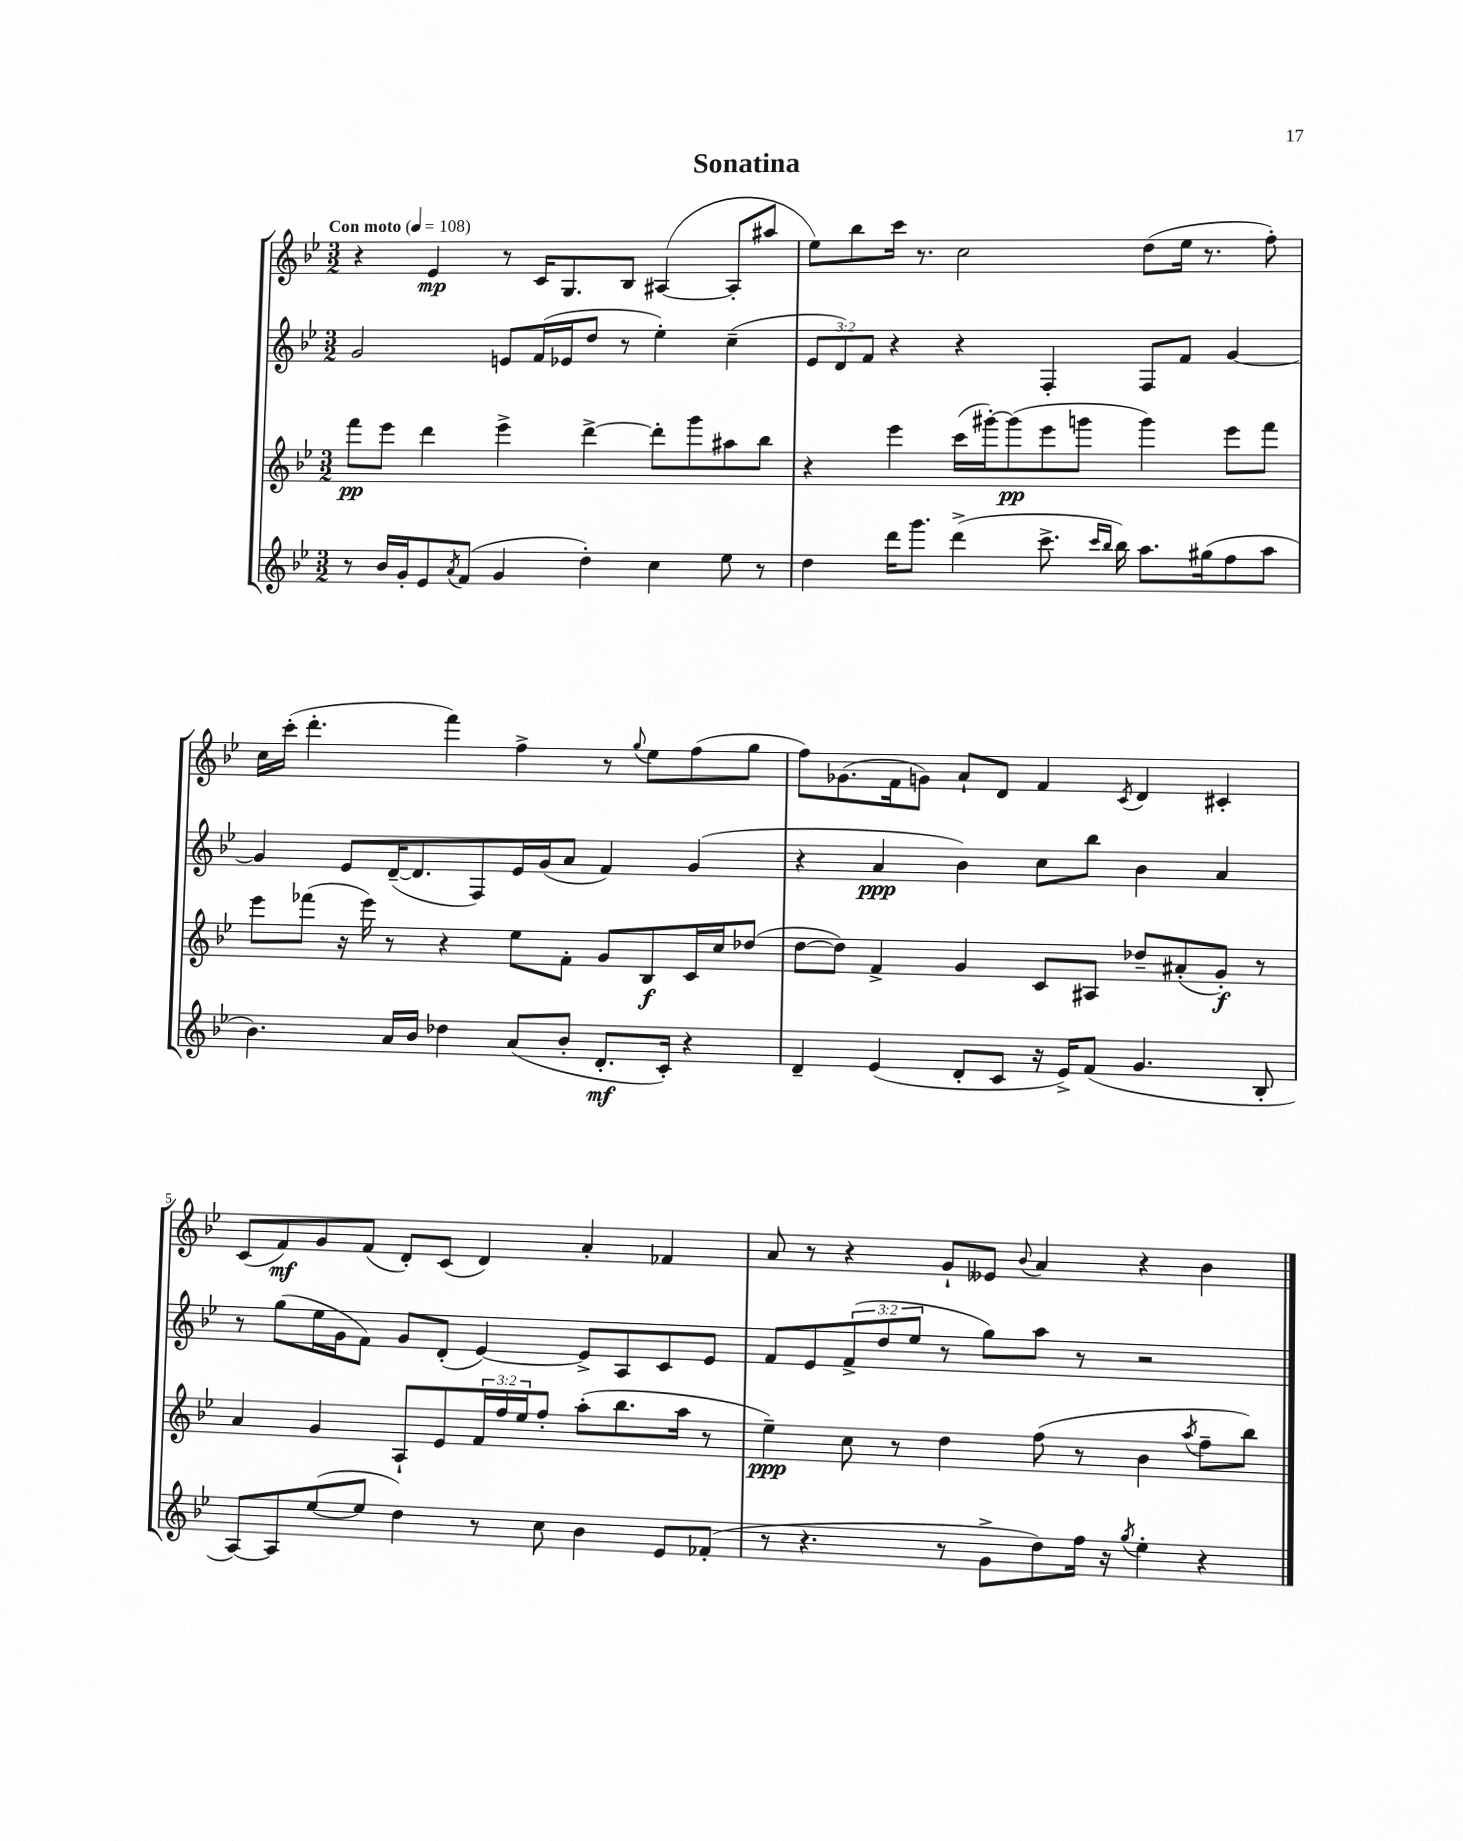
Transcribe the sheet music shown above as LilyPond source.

\header { title = "Sonatina" }
<<
\new StaffGroup <<
\new Staff = "s0" {
    \clef treble \key bes \major \numericTimeSignature \time 3/2 \tempo "Con moto" 4 = 108
    r4 ees'4\mp r8 c'16 g8. bes8 ais4~( ais8-. ais''8 |
    ees''8) bes''8 c'''16 r8. c''2 d''8( ees''16 r8. f''8-.) |
    c''16 c'''16-.( d'''4.-. f'''4) f''4-> r8 \appoggiatura { g''8 } ees''8 f''8( g''8 |
    f''8) ges'8.( f'16 g'8) a'8-! d'8 f'4 \acciaccatura { c'8 } d'4 cis'4-. |
    c'8( f'8\mf) g'8 f'8( d'8-.) c'8( d'4) a'4-. fes'4 |
    a'8 r8 r4 g'8-! eeses'8 \appoggiatura { bes'8 } a'4 r4 bes'4 \bar "|." |
}
\new Staff = "s1" {
    \clef treble \key bes \major \numericTimeSignature \time 3/2 \override Staff.TupletNumber.text = #tuplet-number::calc-fraction-text
    g'2 e'8 f'16( ees'16 d''8 r8 ees''4-.) c''4--( |
    \tuplet 3/2 { ees'8 d'8) f'8 } r4 r4 f4-. f8 f'8 g'4~ |
    g'4 ees'8 d'16~--( d'8. f8) ees'16 g'16( a'8 f'4) g'4( |
    r4 a'4\ppp bes'4) c''8 bes''8 bes'4 a'4 |
    r8 g''8( ees''16 g'16 f'8) g'8 d'8-.( ees'4~) ees'8-> a8 c'8 ees'8 |
    f'8 ees'8 \tuplet 3/2 { f'8->( d''8 ees''8 } r8 g''8) a''8 r8 r2 \bar "|." |
}
\new Staff = "s2" {
    \clef treble \key bes \major \numericTimeSignature \time 3/2 \override Staff.TupletNumber.text = #tuplet-number::calc-fraction-text
    f'''8\pp ees'''8 d'''4 ees'''4-> d'''4~-> d'''8-. g'''8 ais''8 bes''8 |
    r4 ees'''4 c'''16( gis'''16~-.) gis'''8\pp( ees'''8 g'''8 g'''4) ees'''8 f'''8 |
    ees'''8 fes'''8( r16 ees'''16) r8 r4 ees''8 f'8-. g'8 bes8\f c'16 c''16 des''8( |
    d''8~ d''8) f'4-> g'4 c'8 ais8 des''8-- ais'8-.( g'8-.\f) r8 |
    a'4 g'4 a8-! ees'8 \tuplet 3/2 { f'16 f''16 ees''16 } f''8-. a''8-.( bes''8. a''16 r8 |
    ees''4--\ppp) c''8 r8 d''4 f''8( r8 bes'4 \acciaccatura { a''8 } f''8-- bes''8) \bar "|." |
}
\new Staff = "s3" {
    \clef treble \key bes \major \numericTimeSignature \time 3/2
    r8 bes'16 g'16-. ees'8 \acciaccatura { a'8 } f'8( g'4 d''4-.) c''4 ees''8 r8 |
    d''4 d'''16 g'''8. d'''4->( c'''8.-> \grace { c'''16 bes''16 } bes''16) a''8. gis''16( f''8 a''8 |
    bes'4.) a'16 bes'16 des''4 a'8( bes'8-. d'8.-.\mf c'16-.) r4 |
    d'4-- ees'4( d'8-. c'8 r16 ees'16->) f'8( g'4. bes8-. |
    a8~) a8 ees''8~( ees''8 d''4) r8 c''8 bes'4 ees'8 fes'8-.( |
    r8 r4. r8 g'8-> d''8) f''16 r16 \acciaccatura { g''8 } ees''4-. r4 \bar "|." |
}
>>
>>
\layout { \context { \Score \override BarNumber.break-visibility = ##(#f #t #t) barNumberVisibility = #(every-nth-bar-number-visible 5) } }
